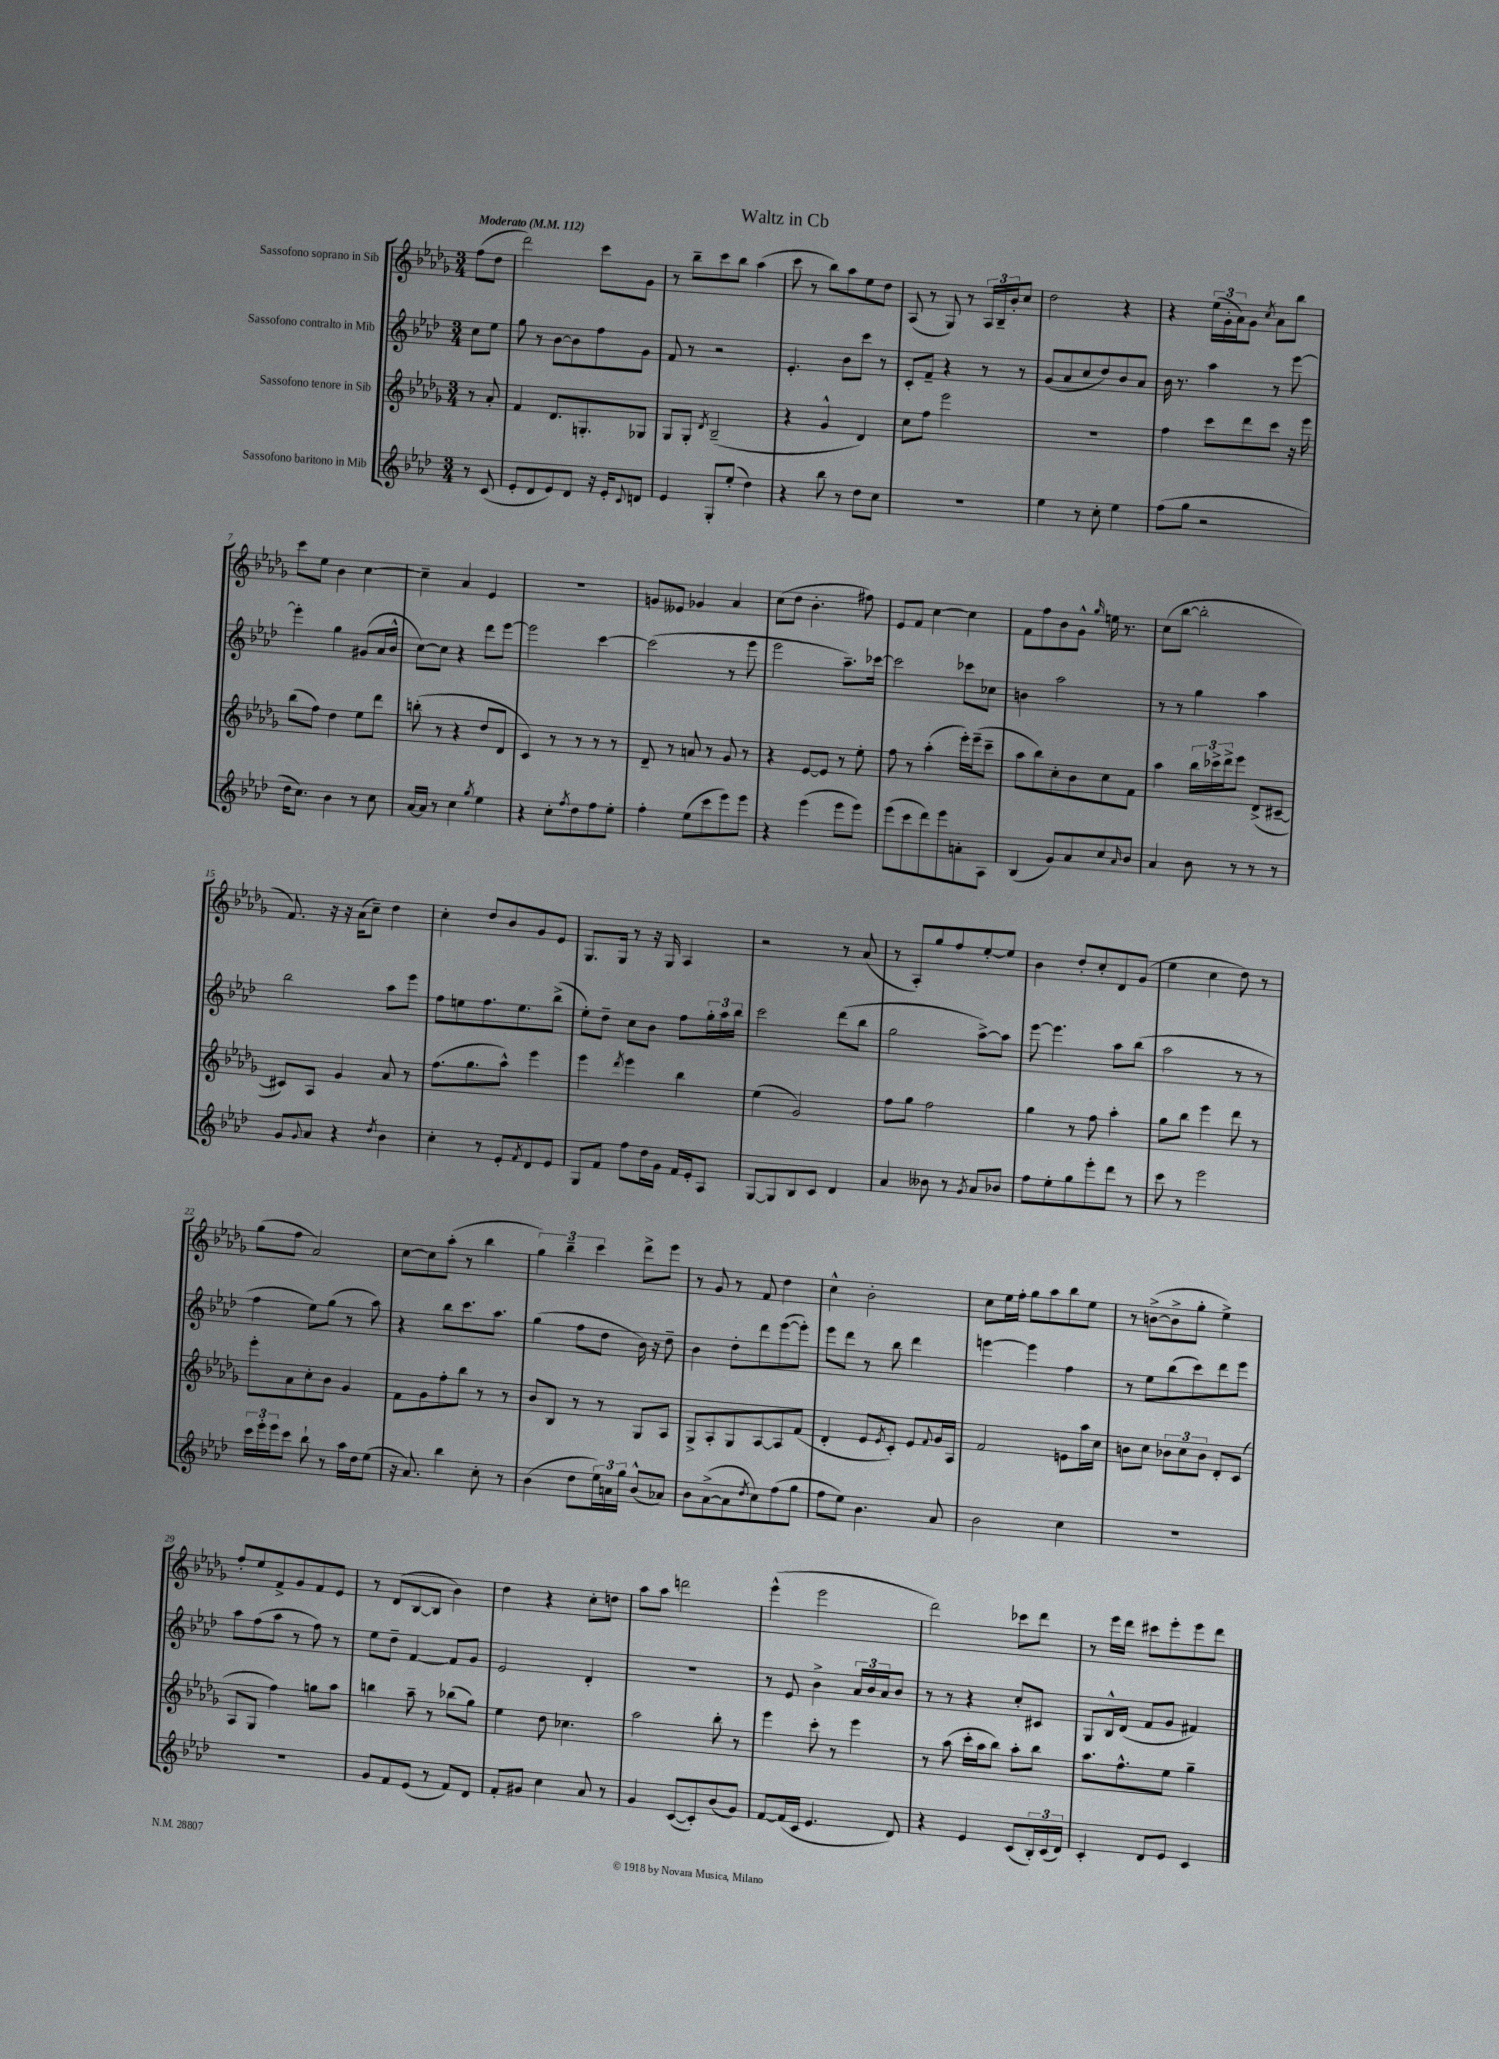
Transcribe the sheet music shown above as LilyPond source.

\header { title = "Waltz in Cb" }
<<
\new StaffGroup <<
\new Staff = "s0" \with { instrumentName = "Sassofono soprano in Sib" } {
    \clef treble \key des \major \numericTimeSignature \time 3/4 \partial 4 \tempo "Moderato" 4 = 112
    f''8( des''8 |
    des'''2) c'''8 ges'8 |
    r8 bes''8-- c'''8 bes''8 aes''4( |
    c'''8 r8 bes''8) aes''8 ees''8 des''8 |
    aes8( r8 ges8) r8 \tuplet 3/2 { aes16 bes16-- bes'16-. } c''8 |
    des''2 r4 |
    r4 \tuplet 3/2 { ees''16( ges'16-. aes'16) } ges'8 \acciaccatura { c''8 } aes'8 bes''8 |
    c'''8 ees''8 bes'4 c''4~ |
    c''4-- aes'4 ees'4 |
    R2. |
    g'8 eeses'8 ges'4 aes'4 |
    c''8( des''8 bes'4.-. fis''8) |
    ees'8 f'8 c''4~ c''4 |
    f'8 f''8 bes'8 ges'8-^ \grace { ges''16 } e''16 r8. |
    c''8( bes''8~ bes''2-. |
    f'8.) r16 r16 aes'16( c''8--) des''4 |
    c''4-. des''8 bes'8 ges'8 ees'8 |
    ges8. ges16 r8 r16 ges16 aes4 |
    r2 r8 aes'8( |
    r8 aes8-.) ges''8 f''8 ees''8~-. ees''8 |
    bes'4 des''8-. c''8-. des'8 ges'8( |
    ees''4 c''4 des''8) r8 |
    ges''8( f''8 aes'2) |
    c''8~ c''8 aes''8-.( r8 bes''4 |
    \tuplet 3/2 { ges''4) bes''4-- c'''4 } des'''8-> ees'''8 |
    r8 ges'8 r8 f'8 des''4 |
    c''4-^ bes'2-. |
    c''8 ees''16 f''16-. ges''8 aes''8 bes''8 ees''8 |
    r8 b'8~->( b'8-> ges''8-. ees''4->) |
    f''8-. ees''8 f'8-> ges'8 f'8 ees'8 |
    r8 des'8( bes8~ bes8 bes'4) |
    des''4 r4 c''8-. d''8 |
    aes''8 aes''8 d'''2 |
    ees'''4-^( ees'''2 |
    des'''2) ces'''8 des'''8 |
    r8 ees'''16 des'''16 cis'''8 ees'''8-. ees'''8 des'''8 \bar "|." |
}
\new Staff = "s1" \with { instrumentName = "Sassofono contralto in Mib" } {
    \clef treble \key aes \major \numericTimeSignature \time 3/4 \partial 4
    c''8 ees''8 |
    g''8 r8 bes'8~ bes'8 f''8 g'8 |
    f'8 r8 r2 |
    ees'4.-. bes'8 c'''8 r8 |
    c'8-. f'8-- r4 r8 r8 |
    g'8( aes'8 c''8 des''8) bes'8 aes'8 |
    bes'16 r8. aes''4 r8 ees'''8~ |
    ees'''4-. g''4 gis'8( aes'16 bes'16-^ |
    c''8~) c''8 r4 des'''8 ees'''8~ |
    ees'''2 c'''4~ |
    c'''2( r8 ees'''8 |
    ees'''2 aes''8.--) ces'''16~ |
    ces'''2 ces'''8 ces''8 |
    b'4 aes''2 |
    r8 r8 g''4 aes''4 |
    bes''2 aes''8 ees'''8 |
    f''8 e''8 f''8. e''8. bes''8->( |
    ees''8-.) des''8-- c''8 bes'8 f''8 \tuplet 3/2 { g''16-. aes''16 bes''16 } |
    c'''2 des'''8( bes''8 |
    g''2 aes''8~->) aes''8 |
    ees'''8~ ees'''4. aes''8 bes''8( |
    aes''2 r8 r8 |
    f''4 ees''8) g''8( r8 aes''8) |
    r4 bes''8 c'''8. aes''8. |
    g''4( f''8 des''8 bes'16) r16 des''8-- |
    bes'4 des''8-. des'''8 ees'''8~( ees'''8-.) |
    ees'''8 des'''8 r8 bes''8 des'''4 |
    e'''4~ e'''4 f''4 |
    r8 ees''8 bes''8( c'''8) des'''8 ees'''8 |
    aes''8 f''8( aes''8 r8 f''8) r8 |
    ees''8 des''8-- f'4~ f'8 g'8 |
    ees'2 des'4-. |
    R2. |
    r8 ees'8 bes'4-> \tuplet 3/2 { aes'16 bes'16 aes'16 } bes'8 |
    r8 r8 r4 c''8-. cis'8 |
    g8 bes16-^ des'16( f'8 g'8 fis'4) \bar "|." |
}
\new Staff = "s2" \with { instrumentName = "Sassofono tenore in Sib" } {
    \clef treble \key des \major \numericTimeSignature \time 3/4 \partial 4
    r8 aes'8-. |
    f'4 des'8. g8.-. ges8 |
    ges8 ges8-. \acciaccatura { des'8 } bes2--( |
    r4 ges'4-^ des'4) |
    c''8 f''8 ees'''2 |
    R2. |
    f''4 c'''8 des'''8 c'''8 r16 ees'''16 |
    bes''8( f''8) des''4 ees''8 des'''8 |
    b''8-.( r8 r4 des''8 des'8 |
    c'4) r8 r8 r8 r8 |
    des'8-- r8 a'8 r8 ges'8 r8 |
    r4 ees'8~ ees'8 r8 ees''8-. |
    f''8 r8 aes''4-.( ees'''16-.) ees'''16--( c'''8-- |
    aes''8 bes''8) c''8-. bes'8 c''8 f'8 |
    aes''4 \tuplet 3/2 { bes''16 ces'''16-> des'''16-> } ees'''8 des'8->( cis'8~-- |
    cis'8) aes8 ges'4 aes'8 r8 |
    f''8.( ges''8. aes''8-^) ees'''4 |
    ees'''4 \acciaccatura { des'''8 } ees'''4 bes''4 |
    ees''4( ges'2) |
    f''8 ges''8 f''2 |
    ges''4 r8 f''8 aes''4-. |
    ges''8 bes''8 ees'''4 des'''8 r8 |
    ees'''8-. aes'8 c''8-. bes'8 ges'4 |
    f'8 ges'8 f''8-. bes''8 r8 r8 |
    bes'8 bes8 r8 r8 ges8 aes8 |
    ges8-> aes8-. ges8 aes8~ aes8 f'8( |
    des'4-. ees'8 \acciaccatura { ees'8 } c'8-.) ees'8 \appoggiatura { f'8 } ges'16 aes16 |
    f'2 e'8 aes''16 c''16 |
    b'8 c''8 \tuplet 3/2 { bes'8 c''8 bes'8 } des'8-. c'8( |
    aes8 ges8 f''4) g''8 aes''8 |
    b''4 aes''8-- r8 bes''8( ges''8) |
    ees''4 des''8 ces''4. |
    aes''2 bes''8-. r8 |
    ees'''4 c'''8-. r8 ees'''4 |
    r8 aes''8( c'''16-. aes''16 bes''8) aes''8-. bes''8 |
    aes''8. f''8.-^ ees''8 ges''4-- \bar "|." |
}
\new Staff = "s3" \with { instrumentName = "Sassofono baritono in Mib" } {
    \clef treble \key aes \major \numericTimeSignature \time 3/4 \partial 4
    r8 c'8( |
    ees'8-. des'8 ees'8) des'8 r16 ees'16-. \appoggiatura { c'8 } d'8 |
    ees'4 g8-. ees''8-.( des''4) |
    r4 bes''8 r8 des''8 c''8 |
    R2. |
    ees''4 r8 c''8-. ees''4 |
    f''8( g''8 r2 |
    des''16 c''8.) bes'4 r8 c''8 |
    aes'16~ aes'16 r8 c''4 \acciaccatura { g''8 } ees''4 |
    r4 c''8-. \acciaccatura { f''8 } des''8 f''8 ees''8-. |
    f''4-. ees''8( c'''8 ees'''8) ees'''8 |
    r4 ees'''4( ees'''8 ees'''8) |
    ees'''8( c'''8 des'''8) ees'''8 a'8-. aes8 |
    bes4( g'8) aes'8 c''8 \grace { aes'16 } bes'8 |
    aes'4 bes'8 r8 r8 r8 |
    g'8 \appoggiatura { g'8 } aes'8 r4 \acciaccatura { des''8 } bes'4 |
    c''4-. r8 ees'8-. \acciaccatura { f'8 } des'8 ees'8 |
    g8 f'8 f''8 des''16 g'16 f'16 ees'16-. aes8 |
    g8~ g8 bes8 c'8 des'4 |
    aes'4 beses'8 r8 \acciaccatura { g'8 } aes'8 bes'8 |
    f''8 ees''8-. g''8 ees'''8-. des'''8 r8 |
    c'''8 r8 ees'''2 |
    \tuplet 3/2 { c'''16 ees'''16-. ees'''16 } c'''8 bes''8-! r8 aes''16 des''16 ees''8( |
    r16 aes'8.) bes''4 c''8-. r8 |
    bes'4( des''8 \tuplet 3/2 { ees''16) a'16 g''16 } bes'8-^( aes'8) |
    bes'8 aes'8~->( aes'8 \acciaccatura { des''8 } c''8) f''8( g''8 |
    f''8 ees''8) bes'4. aes'8 |
    bes'2 c''4 |
    R2. |
    R2. |
    g'8 f'8 ees'8( r8 f'8) des'8 |
    f'8-. gis'8 c''4 aes'8 r8 |
    g'4 c'8~( c'8-.) bes'8( g'8) |
    f'8~ f'16( c'16 ees'4. des'8) |
    r4 ees'4 c'8( \tuplet 3/2 { bes16-.) c'16( des'16) } |
    c'4-. des'8 ees'8 c'4 \bar "|." |
}
>>
>>
